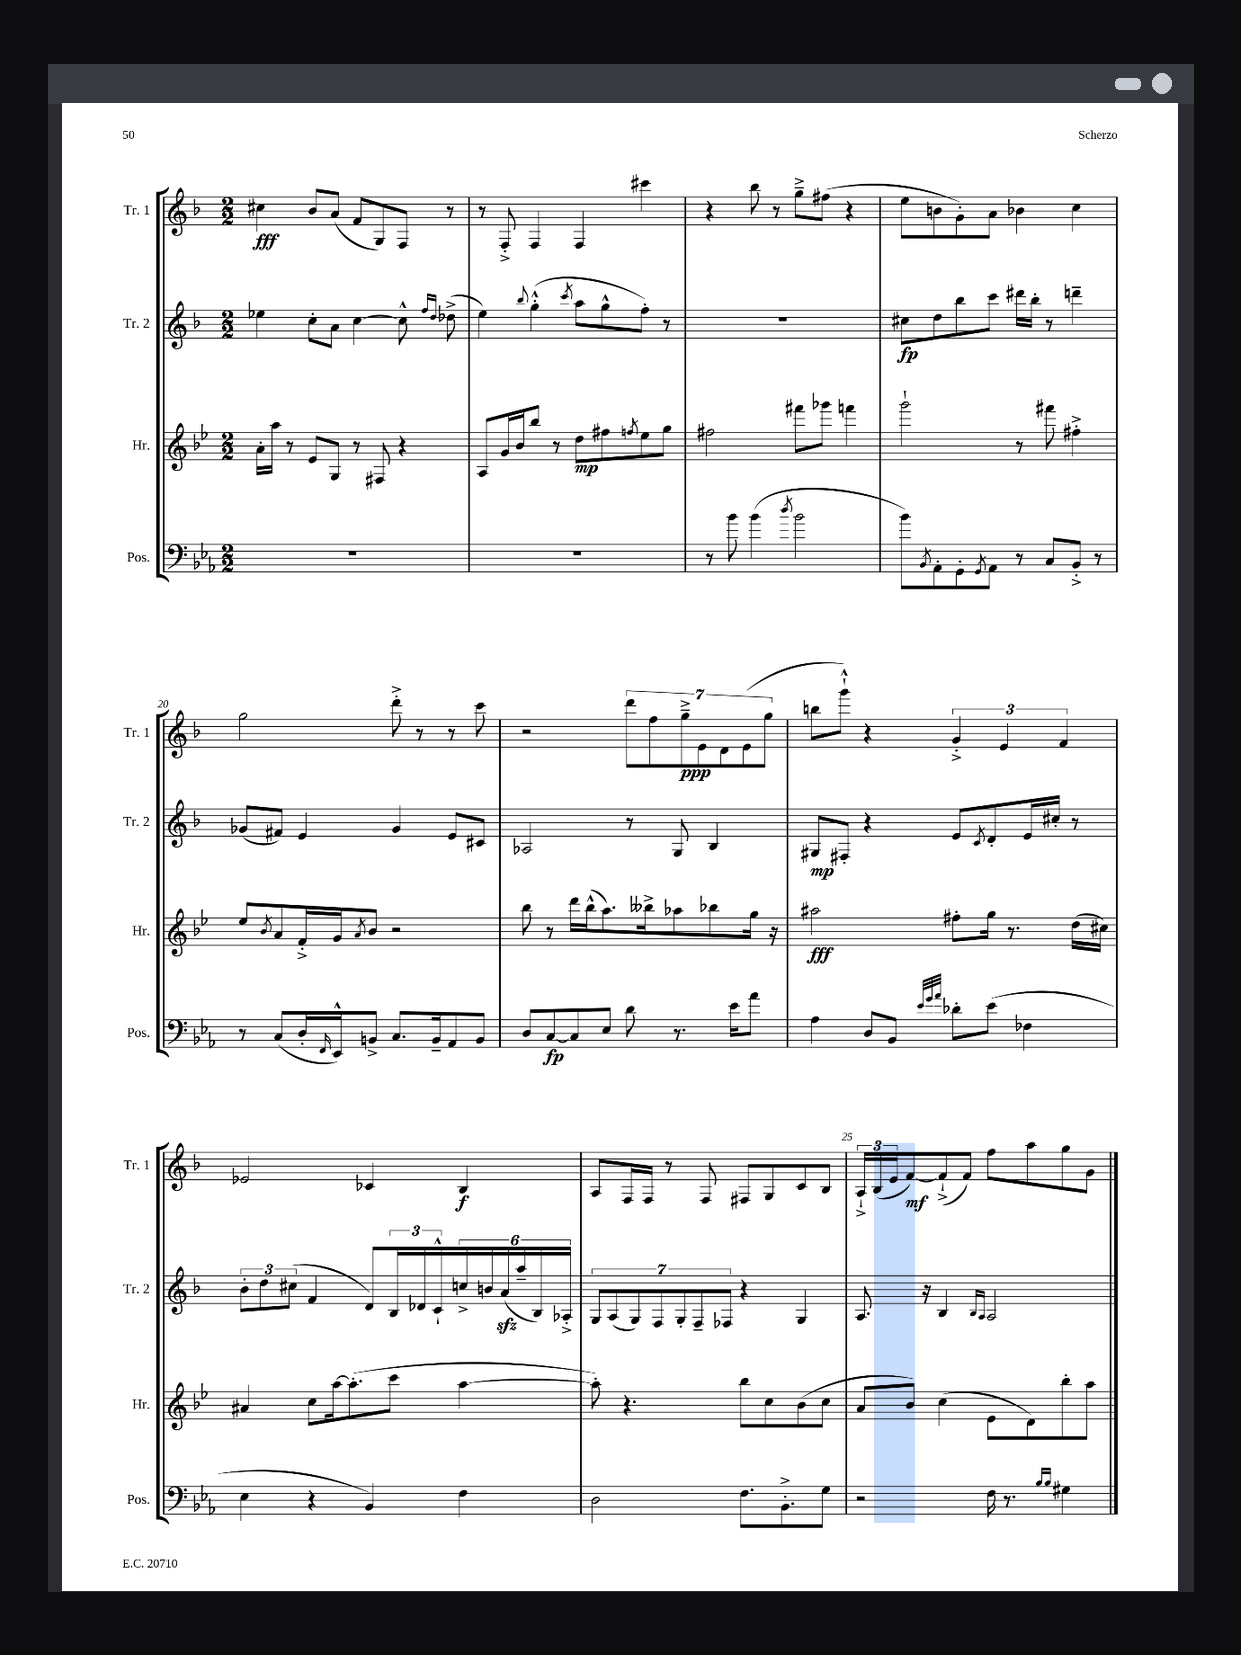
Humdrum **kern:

**kern	**dynam	**kern	**dynam	**kern	**dynam	**kern	**dynam
*part4	*part4	*part3	*part3	*part2	*part2	*part1	*part1
*staff4	*staff4	*staff3	*staff3	*staff2	*staff2	*staff1	*staff1
*I"Pos.	*	*I"Hr.	*	*I"Tr. 2	*	*I"Tr. 1	*
*I'Pos.	*	*I'Hr.	*	*I'Tr. 2	*	*I'Tr. 1	*
*clefF4	*	*clefG2	*	*clefG2	*	*clefG2	*
*k[b-e-a-]	*	*k[b-e-]	*	*k[b-]	*	*k[b-]	*
*M2/2	*	*M2/2	*	*M2/2	*	*M2/2	*
=16	=16	=16	=16	=16	=16	=16	=16
1r	.	16a'\LL	.	4ee-X\	.	4cc#X\	fff
.	.	16aa\JJ	.	.	.	.	.
.	.	8r	.	.	.	.	.
.	.	8e-/L	.	8cc'\L	.	8b-/L	.
.	.	8G/J	.	8a\J	.	(8a/J	.
.	.	8r	.	[4cc\	.	8f/L	.
.	.	8F#X/	.	.	.	8G/)	.
.	.	4r	.	8cc^^\]	.	8F/J	.
.	.	.	.	16qqff/LL	.	.	.
.	.	.	.	16qqdd/JJ	.	.	.
.	.	.	.	(8dd-X^\	.	8r	.
=17	=17	=17	=17	=17	=17	=17	=17
1r	.	8A/L	.	4ee\)	.	8r	.
.	.	16g/L	.	.	.	8F'^/	.
.	.	16b-/J	.	.	.	.	.
.	.	.	.	8qqbb-/	.	.	.
.	.	8bb-/J	.	(4gg'^^\	.	4F/	.
.	.	8r	.	.	.	.	.
.	.	.	.	8qccc/	.	.	.
.	.	8dd\L	mp	8aa\L	.	4F/	.
.	.	8ff#X\	.	8gg^^\	.	.	.
.	.	8qffn/	.	.	.	.	.
.	.	8ee-\	.	8ff'\J)	.	4ccc#X\	.
.	.	8gg\J	.	8r	.	.	.
=18	=18	=18	=18	=18	=18	=18	=18
8r	.	2ff#X\	.	1r	.	4r	.
8b-\	.	.	.	.	.	.	.
(4b-\	.	.	.	.	.	8bb-\	.
.	.	.	.	.	.	8r	.
8qdd/	.	.	.	.	.	.	.
2b-\	.	8fff#X\L	.	.	.	8gg~^\L	.
.	.	8ggg-X\J	.	.	.	(8ff#X\J	.
.	.	4fffn\	.	.	.	4r	.
=19	=19	=19	=19	=19	=19	=19	=19
8b-\L)	.	2ggg`\	.	8cc#X\L	fp	8ee\L	.
8qBB-/	.	.	.	.	.	.	.
8AA-'\	.	.	.	8dd\	.	8bn\	.
8GG'\	.	.	.	8bb-\	.	8g'\)	.
8qGG/	.	.	.	.	.	.	.
8AA-\J	.	.	.	8ccc\J	.	8a\J	.
8r	.	8r	.	16ddd#X\LL	.	4b-X\	.
.	.	.	.	16bb-'\JJ	.	.	.
8C/L	.	8fff#X\	.	8r	.	.	.
8BB-'^/J	.	4ff#X'^\	.	4dddn~\	.	4cc\	.
8r	.	.	.	.	.	.	.
!!LO:LB:g=z
=20	=20	=20	=20	=20	=20	=20	=20
8r	.	8ee-/L	.	(8g-X/L	.	2gg\	.
.	.	8qb-/	.	.	.	.	.
(8C/L	.	8a/	.	8f#X/J)	.	.	.
16D'/L	.	16f'^/L	.	4e/	.	.	.
16qqFF/	.	.	.	.	.	.	.
16EE-^^/J)	.	16g/J	.	.	.	.	.
.	.	8qa/	.	.	.	.	.
8BBn^/J	.	8b-/J	.	.	.	.	.
8.C/L	.	2r	.	4g-/	.	8ddd'^\	.
.	.	.	.	.	.	8r	.
16BB~/k	.	.	.	.	.	.	.
8AA-/	.	.	.	8e/L	.	8r	.
8BB/J	.	.	.	8c#X/J	.	8ccc\	.
=21	=21	=21	=21	=21	=21	=21	=21
8D/L	.	8bb-\	.	2A-X/	.	2r	.
[8C/	fp	8r	.	.	.	.	.
8C/]	.	16ddd\LL	.	.	.	.	.
.	.	(16bb-^^\J	.	.	.	.	.
8E-/J	.	8.aa\)	.	.	.	.	.
8d\	.	.	.	8r	.	14ddd\L	.
.	.	16bb--X^\k	.	.	.	.	.
.	.	.	.	.	.	14ff\	.
8.r	.	8aa-X\	.	8G/	.	.	.
.	.	.	.	.	.	14gg~^\	ppp
.	.	.	.	.	.	14e\	.
.	.	8bb-X\	.	4B-/	.	.	.
.	.	.	.	.	.	14d\	.
16e-\KL	.	.	.	.	.	.	.
.	.	.	.	.	.	(14e\	.
8a-\J	.	16gg\Jk	.	.	.	.	.
.	.	.	.	.	.	14gg\J	.
.	.	16r	.	.	.	.	.
=22	=22	=22	=22	=22	=22	=22	=22
4A-\	.	2aa#X\	fff	8G#X/L	mp	8bbn\L	.
.	.	.	.	8F#X'/J	.	8ggg`^^\J)	.
8D/L	.	.	.	4r	.	4r	.
8BB-/J	.	.	.	.	.	.	.
32qqe-/LLL	.	.	.	.	.	.	.
32qqg/	.	.	.	.	.	.	.
32qqa-/JJJ	.	.	.	.	.	.	.
8d-X'\L	.	8ff#X'\L	.	8e/L	.	6g'^/	.
.	.	.	.	8qc/	.	.	.
(8e-\J	.	16gg\Jk	.	8d'/	.	.	.
.	.	.	.	.	.	6e/	.
.	.	8.r	.	.	.	.	.
4F-X\	.	.	.	16e/L	.	.	.
.	.	.	.	16cc#X'/JJ	.	.	.
.	.	.	.	.	.	6f/	.
.	.	(16dd\LL	.	8r	.	.	.
.	.	16cc#X\JJ)	.	.	.	.	.
!!LO:LB:g=z
=23	=23	=23	=23	=23	=23	=23	=23
4E-\	.	4a#X/	.	12b-'\L	.	2e-X/	.
.	.	.	.	12dd\	.	.	.
.	.	.	.	(12cc#X\J	.	.	.
4r	.	8cc\L	.	4f/	.	.	.
.	.	[16aa\k	.	.	.	.	.
.	.	(8.aa'\]	.	.	.	.	.
4BB-/)	.	.	.	8d/L)	.	4c-X/	.
.	.	8ccc\J	.	24B-/L	.	.	.
.	.	.	.	24d-X/	.	.	.
.	.	.	.	24c`^^/	.	.	.
4F\	.	[4aa\	.	24ccn^/	.	4B-/	f
.	.	.	.	24bn/	.	.	.
.	.	.	.	(24azz/	.	.	.
.	.	.	.	24aa~/	.	.	.
.	.	.	.	24B-/)	.	.	.
.	.	.	.	24A-X'^/JJ	.	.	.
=24	=24	=24	=24	=24	=24	=24	=24
2D\	.	8aa'\])	.	14G/L	.	8A/L	.
.	.	.	.	(14A/	.	.	.
.	.	4.r	.	.	.	16F/L	.
.	.	.	.	14G/)	.	.	.
.	.	.	.	.	.	16F/JJ	.
.	.	.	.	14F/	.	.	.
.	.	.	.	.	.	8r	.
.	.	.	.	14G'/	.	.	.
.	.	.	.	14F~/	.	.	.
.	.	.	.	.	.	8F/	.
.	.	.	.	14F-X/J	.	.	.
8.F\L	.	8bb-\L	.	4r	.	8F#X/L	.
.	.	8cc\	.	.	.	8G/	.
8.BB-'^\	.	.	.	.	.	.	.
.	.	(8b-\	.	4G/	.	8c/	.
8G\J	.	8cc\J	.	.	.	8B-/J	.
=25	=25	=25	=25	=25	=25	=25	=25
2r	.	8a/L	.	8.A/	.	24A`^/LL	.
.	.	.	.	.	.	(24B-/	.
.	.	.	.	.	.	24e/J	.
.	.	8b-/J)	.	.	.	[8f/)	mf
.	.	.	.	16r	.	.	.
.	.	(4cc\	.	4B-/	.	(8f`^/]	.
.	.	.	.	.	.	8f/J)	.
.	.	.	.	16qqB-/LL	.	.	.
.	.	.	.	16qqA/JJ	.	.	.
16F\	.	8e-\L	.	2A/	.	8ff\L	.
8.r	.	.	.	.	.	.	.
.	.	8d\)	.	.	.	8aa\	.
16qqB-/LL	.	.	.	.	.	.	.
16qqB-/JJ	.	.	.	.	.	.	.
4G#X\	.	8bb-'\	.	.	.	8gg\	.
.	.	8aa\J	.	.	.	8g\J	.
==	==	==	==	==	==	==	==
*-	*-	*-	*-	*-	*-	*-	*-
